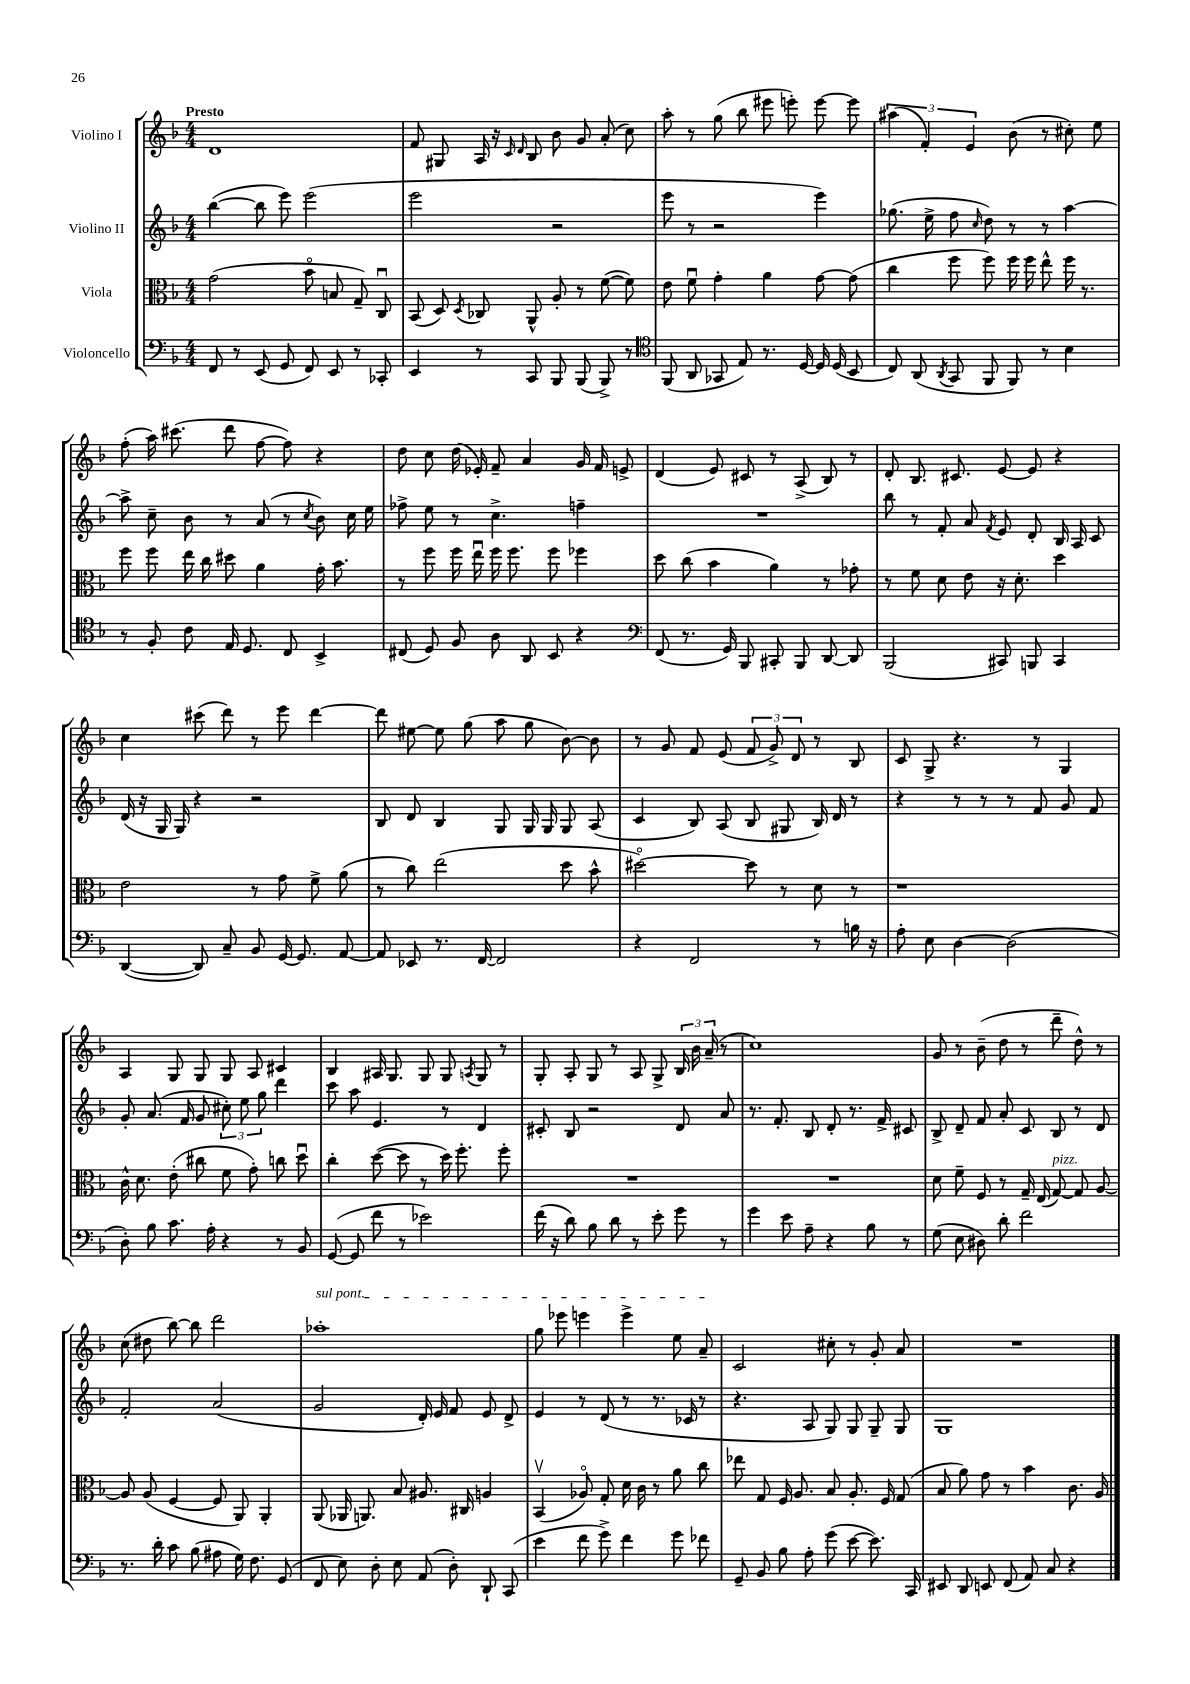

**kern	**kern	**kern	**kern
*staff4	*staff3	*staff2	*staff1
*clefF4	*clefC3	*clefG2	*clefG2
*k[b-]	*k[b-]	*k[b-]	*k[b-]
*M4/4	*M4/4	*M4/4	*M4/4
8FF/	(2g\	([4bb-\	1d
8r	.	.	.
(8EE/	.	8bb-\]	.
8GG/	.	8eee\)	.
8FF/)	8b-o\	(2eee\	.
8EE/	8B/	.	.
8r	8G~/)	.	.
8CC-'/	8Cu/	.	.
=	=	=	=
4EE/	(8BB-/	2eee\	8f/
.	8D/)	.	8G#/
.	8qD/	.	.
8r	8C-/	.	16A/
.	.	.	16r
.	.	.	16qqc/
.	.	.	16qqd/
8CC/	8AA^^/	.	8B-/
8BBB-/	8A'/	2r	8b-\
(8BBB-/	8r	.	8g/
8BBB-^/)	([8f\	.	(8a'/
8r	8f\])	.	8cc\)
=	=	=	=
*clefC4	*	*	*
(8FF/	8e\	8eee\	8aa'\
8AA/	8fu\	8r	8r
8GG-/	4g'\	2r	(8gg\
8E/)	.	.	8bb-\
8.r	4a\	.	8eee#\
.	.	.	8eee'\)
[16D/	.	.	.
16D/]	[8g\	4eee\)	[8eee\
(16D/	.	.	.
8BB-/	(8g\]	.	8eee\]
=	=	=	=
8C/)	4cc\	(8.gg-\	(6aa#\
(8AA/	.	.	.
.	.	.	6f'/)
.	.	16ee^\	.
8qAA/	.	.	.
8GG/	8ff\	8ff\	.
.	.	.	6e/
.	.	16qqcc/	.
8FF/	8ff\)	8dd\)	.
8FF/)	16ff\	8r	(8b-\
.	16ff\	.	.
8r	8ee^^\	8r	8r
4B-\	16ff\	[4aa\	8cc#'\)
.	8.r	.	.
.	.	.	8ee\
=	=	=	=
8r	8ff\	8aa^\]	(8ff'\
8F'/	8ff\	8cc~\	16aa\)
.	.	.	(8.ccc#\
8c\	16ee\	8b-\	.
.	16cc\	.	.
16E/	8dd#\	8r	8ddd\
8.D/	.	.	.
.	4a\	(8a/	[8ff\
8C/	.	8r	8ff\])
.	.	8qcc/	.
4BB-^/	16g'\	8b-\)	4r
.	8.b-\	.	.
.	.	16cc\	.
.	.	16ee\	.
=	=	=	=
(8C#/	8r	8ff-^\	8dd\
8D/)	8ff\	8ee\	8cc\
8F/	16ff\	8r	(16dd\
.	16eeu\	.	16e-'/)
8A\	16ff\	4.cc^\	8f~/
.	8.ff\	.	.
8AA/	.	.	4a/
8BB-/	8ff\	.	.
4r	4ff-\	4ff~\	16g/
.	.	.	16f/
.	.	.	8e^/
=	=	=	=
*clefF4	*	*	*
(8FF/	8dd\	1r	(4d/
8.r	(8cc\	.	.
.	4b-\	.	8e/)
16GG/)	.	.	.
8BBB-/	.	.	8c#/
8CC#'/	4a\)	.	8r
8BBB-/	.	.	(8A^/
[8DD/	8r	.	8B-/)
8DD/]	8g-'\	.	8r
=	=	=	=
(2BBB-/	8r	8bb-\	8d'/
.	8f\	8r	8.B-/
.	8d\	8f'/	.
.	.	.	8.c#/
.	8e\	8a/	.
.	.	8qf/	.
8CC#/)	16r	8e/	[8e/
.	8.d'\	.	.
8BBB/	.	8d'/	8e/]
4CC#/	4dd\	16B-/	4r
.	.	16A/	.
.	.	8c/	.
=	=	=	=
([4DD/	2e\	(16d/	4cc\
.	.	16r	.
.	.	16G/	.
.	.	16G/)	.
8DD/])	.	4r	(8ccc#\
8C~/	.	.	8ddd\)
8BB-/	8r	2r	8r
[16GG/	8g\	.	8eee\
8.GG/]	.	.	.
.	8f^\	.	[4ddd\
[8AA/	(8a\	.	.
=	=	=	=
8AA/]	8r	8B-/	8ddd\]
8EE-/	8cc\)	8d/	[8ee#\
8.r	(2ee\	4B-/	8ee#\]
.	.	.	(8gg\
[16FF/	.	.	.
2FF/]	.	8G/	8aa\
.	.	16G/	8gg\
.	.	16G/	.
.	8dd\	8G/	[8b-\)
.	8b-^^\	(8A/	8b-\]
=	=	=	=
4r	[2dd#o\)	4c/	8r
.	.	.	8g/
2FF/	.	8B-/)	8f/
.	.	(8A/	(8e/
.	8dd#\]	8B-/	12f/
.	.	.	12g^/)
.	8r	8G#/	.
.	.	.	12d/
8r	8d\	16B-/)	8r
.	.	16d/	.
16B\	8r	8r	8B-/
16r	.	.	.
=	=	=	=
8A'\	1r	4r	8c/
8E\	.	.	8G^/
[4D\	.	8r	4.r
.	.	8r	.
(2D\]	.	8r	.
.	.	8f/	8r
.	.	8g/	4G/
.	.	8f/	.
=	=	=	=
8D'\)	16c^^\	8g'/	4A/
.	8.d\	.	.
8B-\	.	(8.a/	.
8.c\	(8e'\	.	8G/
.	.	16f/	.
.	8cc#\	8g/	8G/
16A'\	.	.	.
4r	8f\	12cc#'\)	8G/
.	.	12ee\	.
.	8g'\)	.	8A/
.	.	12gg\	.
8r	8cc\	4ddd\	4c#/
8BB-/	8ddu\	.	.
=	=	=	=
([8GG/	4cc'\	8ccc\	4B-/
8GG/]	.	8aa\	.
8f\	([8dd\	4.e/	16A#/
.	.	.	8.G/
8r	8dd\]	.	.
2e-\)	8r	.	8G/
.	16dd\)	8r	8G/
.	8.ff'\	.	.
.	.	.	8qA/
.	.	4d/	8G/
.	8ff'\	.	8r
=	=	=	=
(16f\	1r	8c#'/	8G'/
16r	.	.	.
8d\)	.	8B-/	8A'/
8B-\	.	2r	8G/
8d\	.	.	8r
8r	.	.	8A/
8e'\	.	.	8G^/
8g\	.	8d/	24B-/
.	.	.	24b-\
.	.	.	(24a~/
8r	.	8a/	8r
=	=	=	=
4g\	1r	8.r	1cc)
.	.	8.f'/	.
8e\	.	.	.
8A~\	.	8B-/	.
4r	.	8d'/	.
.	.	8.r	.
8B-\	.	.	.
.	.	16f^/	.
8r	.	8c#/	.
=	=	=	=
(8G\	8d\	8B-^/	8g/
8E\	8f~\	8d~/	8r
8D#\)	8F/	8f/	(8b-~\
8d'\	8r	8a'/	8dd\
2f\	16G~/	8c/	8r
.	(16E/	.	.
.	[8G/)	8B-/	8ddd~\
.	8G/]	8r	8dd^^\)
.	[8A/	8d/	8r
=	=	=	=
8.r	8A/]	2f'/	(8cc\
.	(8A/	.	8dd#\
16d'\	.	.	.
8c\	[4F/	.	[8bb-\)
(8B-\	.	.	8bb-\]
8A#\	8F/]	(2a/	2ddd\
16G\)	8AA/)	.	.
8.F\	.	.	.
.	4AA'/	.	.
(8GG/	.	.	.
=	=	=	=
8FF/	(8AA/	2g/	1aa-'
8E\)	16AA-/	.	.
.	8.AA/)	.	.
8D'\	.	.	.
8E\	8B-/	.	.
(8AA/	8.A#/	16d'/)	.
.	.	16e/	.
8D'\)	.	8f/	.
.	16C#/	.	.
8DD`/	4A/	8e/	.
(8CC/	.	8d^/	.
=	=	=	=
4e\	(4BB-v/	4e/	8gg\
.	.	.	8eee-\
8f\	8A-o/)	8r	4eee\
8g^\)	8G'/	(8d/	.
4f\	16d\	8r	4eee^\
.	16c\	.	.
.	8r	8.r	.
8g\	8a\	.	8ee\
.	.	16c-/	.
8f-\	8cc\	8r	8a~/
=	=	=	=
8GG~/	8ee-\	4.r	2c/
8BB-/	8G/	.	.
8B-\	16F/	.	.
.	8.A/	.	.
8A'\	.	8A/	.
(8g\	8B-/	8G/)	8cc#'\
[8e\	8.A'/	8G/	8r
8.e\])	.	8G~/	8g'/
.	16F/	.	.
.	(8G/	8G/	8a/
16CC/	.	.	.
=	=	=	=
8EE#/	8B-/	1G	1r
8DD/	8a\)	.	.
8EE/	8g\	.	.
(8FF/	8r	.	.
8AA/)	4b-\	.	.
8C/	.	.	.
4r	8.c\	.	.
.	16A/	.	.
==	==	==	==
*-	*-	*-	*-
